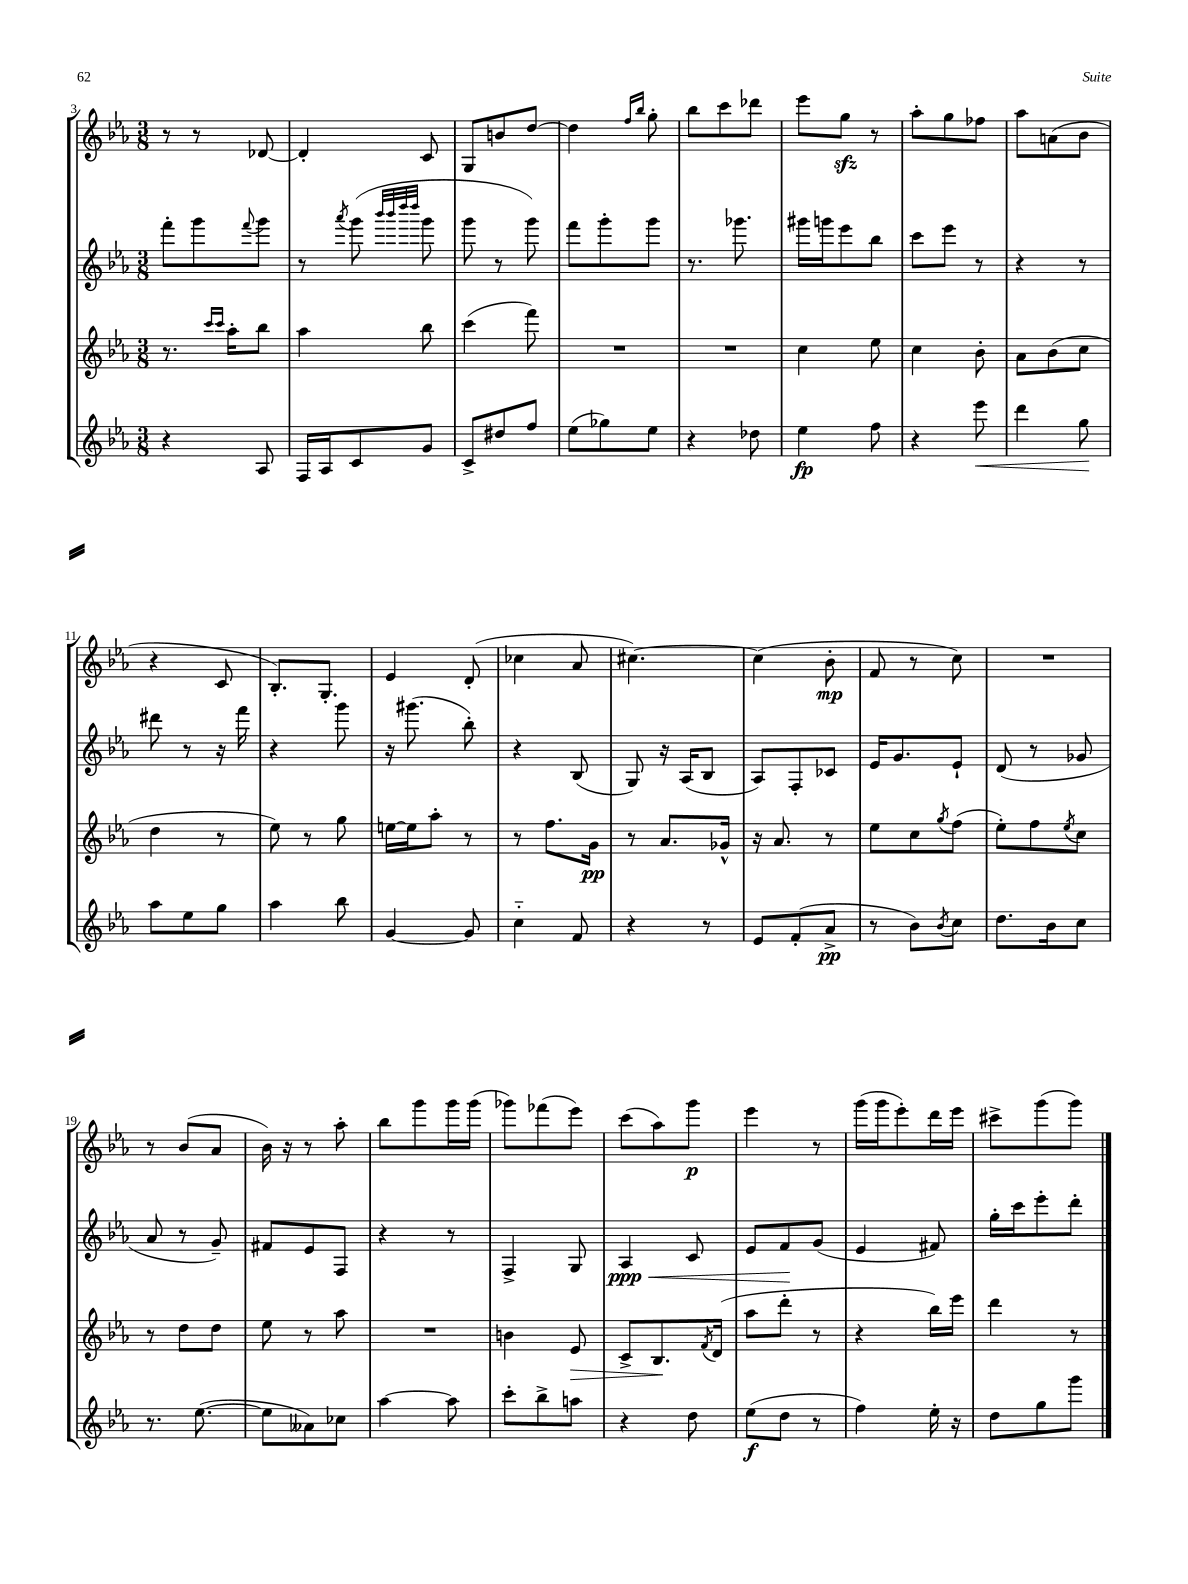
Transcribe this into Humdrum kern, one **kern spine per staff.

**kern	**dynam	**kern	**dynam	**kern	**dynam	**kern	**dynam
*part4	*part4	*part3	*part3	*part2	*part2	*part1	*part1
*staff4	*staff4	*staff3	*staff3	*staff2	*staff2	*staff1	*staff1
*clefG2	*	*clefG2	*	*clefG2	*	*clefG2	*
*k[b-e-a-]	*	*k[b-e-a-]	*	*k[b-e-a-]	*	*k[b-e-a-]	*
*M3/8	*	*M3/8	*	*M3/8	*	*M3/8	*
=3	=3	=3	=3	=3	=3	=3	=3
4r	.	8.r	.	8fff'\L	.	8r	.
.	.	.	.	8ggg\	.	8r	.
.	.	16qqccc/LL	.	.	.	.	.
.	.	16qqccc/JJ	.	.	.	.	.
.	.	16aa-'\KL	.	.	.	.	.
.	.	.	.	8qqfff/	.	.	.
8A-/	.	8bb-\J	.	8ggg\J	.	[8d-X/	.
=4	=4	=4	=4	=4	=4	=4	=4
16F/LL	.	4aa-\	.	8r	.	4d-'/]	.
16A-/J	.	.	.	.	.	.	.
.	.	.	.	8qaaa-/	.	.	.
8c/	.	.	.	(8ggg\	.	.	.
.	.	.	.	32qqbbb-/LLL	.	.	.
.	.	.	.	32qqbbb-/	.	.	.
.	.	.	.	32qqdddd/	.	.	.
.	.	.	.	32qqdddd/JJJ	.	.	.
8g/J	.	8bb-\	.	8ggg\	.	8c/	.
=5	=5	=5	=5	=5	=5	=5	=5
8c^/L	.	(4ccc\	.	8ggg\	.	8G/L	.
8dd#X/	.	.	.	8r	.	8bn/	.
8ff/J	.	8fff\)	.	8ggg\)	.	[8dd/J	.
=6	=6	=6	=6	=6	=6	=6	=6
(8ee-\L	.	4.r	.	8fff\L	.	4dd\]	.
8gg-X\)	.	.	.	8ggg'\	.	.	.
.	.	.	.	.	.	16qqff/LL	.
.	.	.	.	.	.	16qqbb-/JJ	.
8ee-\J	.	.	.	8ggg\J	.	8gg'\	.
=7	=7	=7	=7	=7	=7	=7	=7
4r	.	4.r	.	8.r	.	8bb-\L	.
.	.	.	.	.	.	8ccc\	.
.	.	.	.	8.ggg-X\	.	.	.
8dd-X\	.	.	.	.	.	8ddd-X\J	.
=8	=8	=8	=8	=8	=8	=8	=8
4ee-\	fp	4cc\	.	16ggg#X\LL	.	8eee-\L	.
.	.	.	.	16gggn\J	.	.	.
.	.	.	.	8eee-\	.	8ggzz\J	.
8ff\	.	8ee-\	.	8bb-\J	.	8r	.
=9	=9	=9	=9	=9	=9	=9	=9
4r	.	4cc\	.	8ccc\L	.	8aa-'\L	.
.	.	.	.	8eee-\J	.	8gg\	.
!	!LO:HP:b	!	!	!	!	!	!
8eee-\	<	8b-'\	.	8r	.	8ff-X\J	.
=10	=10	=10	=10	=10	=10	=10	=10
4ddd\	.	8a-\L	.	4r	.	8aa-\L	.
.	.	(8b-\	.	.	.	(8an\	.
8gg\	.	8cc\J	.	8r	.	8b-\J	.
.	[	.	.	.	.	.	.
!!LO:LB:g=z
=11	=11	=11	=11	=11	=11	=11	=11
8aa-\L	.	4dd\	.	8ddd#X\	.	4r	.
8ee-\	.	.	.	8r	.	.	.
8gg\J	.	8r	.	16r	.	8c/	.
.	.	.	.	16fff\	.	.	.
=12	=12	=12	=12	=12	=12	=12	=12
4aa-\	.	8ee-\)	.	4r	.	8.B-'/L)	.
.	.	8r	.	.	.	.	.
.	.	.	.	.	.	8.G'/J	.
8bb-\	.	8gg\	.	8ggg\	.	.	.
=13	=13	=13	=13	=13	=13	=13	=13
[4g/	.	[16een\LL	.	16r	.	4e-/	.
.	.	16ee\J]	.	(8.ggg#X\	.	.	.
.	.	8aa-'\J	.	.	.	.	.
8g/]	.	8r	.	8bb-'\)	.	(8d'/	.
=14	=14	=14	=14	=14	=14	=14	=14
4cc\	.	8r	.	4r	.	4cc-X\	.
.	.	8.ff\L	.	.	.	.	.
8f/	.	.	.	(8B-/	.	8a-/	.
.	.	16g\Jk	pp	.	.	.	.
=15	=15	=15	=15	=15	=15	=15	=15
4r	.	8r	.	8G/)	.	[4.cc#X\)	.
.	.	8.a-/L	.	16r	.	.	.
.	.	.	.	(16A-/KL	.	.	.
8r	.	.	.	8B-/J	.	.	.
.	.	16g-X^^/Jk	.	.	.	.	.
=16	=16	=16	=16	=16	=16	=16	=16
8e-/L	.	16r	.	8A-/L)	.	(4cc#\]	.
.	.	8.a-/	.	.	.	.	.
(8f'/	.	.	.	8F'/	.	.	.
8a-^/J	pp	8r	.	8c-X/J	.	8b-'\	mp
=17	=17	=17	=17	=17	=17	=17	=17
8r	.	8ee-\L	.	16e-/KL	.	8f/	.
.	.	.	.	8.g/	.	.	.
8b-\L)	.	8cc\	.	.	.	8r	.
8qb-/	.	8qgg/	.	.	.	.	.
8cc\J	.	(8ff\J	.	8e-`/J	.	8cc\)	.
=18	=18	=18	=18	=18	=18	=18	=18
8.dd\L	.	8ee-'\L)	.	(8d/	.	4.r	.
.	.	8ff\	.	8r	.	.	.
16b-\k	.	.	.	.	.	.	.
.	.	8qee-/	.	.	.	.	.
8cc\J	.	8cc\J	.	8g-X/	.	.	.
!!LO:LB:g=z
=19	=19	=19	=19	=19	=19	=19	=19
8.r	.	8r	.	8a-/	.	8r	.
.	.	8dd\L	.	8r	.	(8b-/L	.
([8.ee-\	.	.	.	.	.	.	.
.	.	8dd\J	.	8g~/)	.	8a-/J	.
=20	=20	=20	=20	=20	=20	=20	=20
8ee-\L]	.	8ee-\	.	8f#X/L	.	16b-\)	.
.	.	.	.	.	.	16r	.
8a--X\)	.	8r	.	8e-/	.	8r	.
8cc-X\J	.	8aa-\	.	8F/J	.	8aa-'\	.
=21	=21	=21	=21	=21	=21	=21	=21
[4aa-\	.	4.r	.	4r	.	8bb-\L	.
.	.	.	.	.	.	8ggg\	.
8aa-\]	.	.	.	8r	.	16ggg\L	.
.	.	.	.	.	.	(16ggg\JJ	.
=22	=22	=22	=22	=22	=22	=22	=22
8ccc'\L	.	4bn\	.	4F^/	.	8ggg-X\L)	.
8bb-^\	.	.	.	.	.	(8fff-X\	.
!	!	!	!LO:HP:b	!	!	!	!
8aan\J	.	8e-/	>	8G/	.	8eee-\J)	.
=23	=23	=23	=23	=23	=23	=23	=23
!	!	!	!	!	!LO:HP:b	!	!
4r	.	8c^/L	.	4A-/	< ppp	(8ccc\L	.
.	.	8.B-/	.	.	.	8aa-\)	.
8dd\	.	.	.	8c/	.	8ggg\J	p
.	.	8qf/	.	.	.	.	.
.	.	(16d/Jk	]	.	.	.	.
=24	=24	=24	=24	=24	=24	=24	=24
(8ee-\L	f	8aa-\L	.	8e-/L	.	4eee-\	.
8dd\J	.	8ddd'\J	.	8f/	.	.	.
8r	.	8r	.	(8g/J	[	8r	.
=25	=25	=25	=25	=25	=25	=25	=25
4ff\)	.	4r	.	4e-/	.	(16ggg\LL	.
.	.	.	.	.	.	16ggg\J	.
.	.	.	.	.	.	8eee-'\)	.
16ee-'\	.	16bb-\LL)	.	8f#X/)	.	16ddd\L	.
16r	.	16eee-\JJ	.	.	.	16eee-\JJ	.
=26	=26	=26	=26	=26	=26	=26	=26
8dd\L	.	4ddd\	.	16gg'\LL	.	8ccc#X^\L	.
.	.	.	.	16ccc\J	.	.	.
8gg\	.	.	.	8eee-'\	.	(8ggg\	.
8ggg\J	.	8r	.	8ddd'\J	.	8ggg\J)	.
==	==	==	==	==	==	==	==
*-	*-	*-	*-	*-	*-	*-	*-
